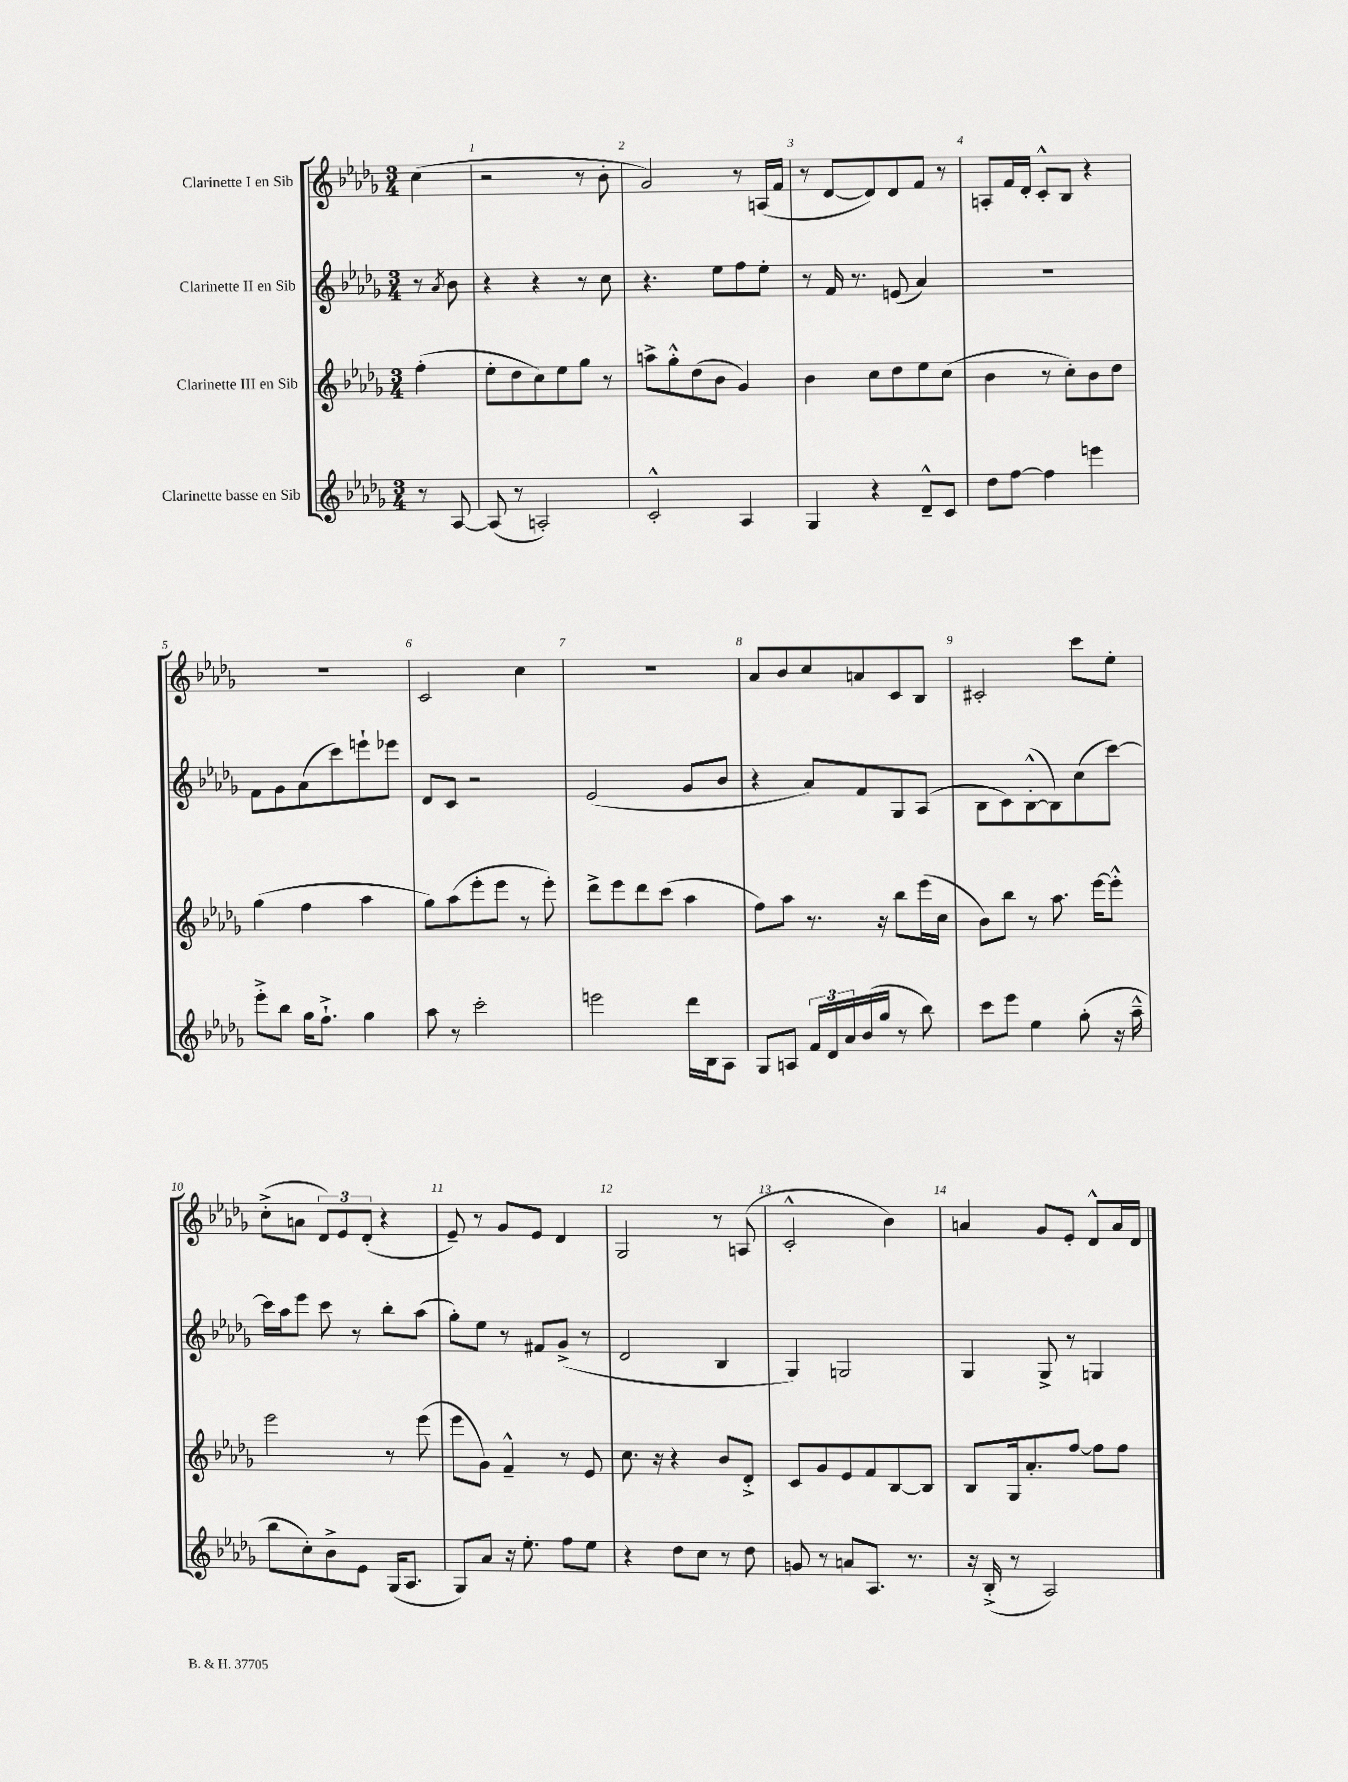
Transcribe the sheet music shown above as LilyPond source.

<<
\new StaffGroup <<
\new Staff = "s0" \with { instrumentName = "Clarinette I en Sib" } {
    \clef treble \key des \major \numericTimeSignature \time 3/4 \partial 4
    c''4( |
    r2 r8 bes'8-. |
    ges'2) r8 a16( f'16 |
    r8 des'8~ des'8) des'8 f'8 r8 |
    a8-. f'16 des'16-. c'8-.-^ bes8 r4 |
    R2. |
    c'2 c''4 |
    R2. |
    aes'8 bes'8 c''8 a'8 c'8 bes8 |
    cis'2-. c'''8 ees''8-. |
    c''8-.->( a'8 \tuplet 3/2 { des'8) ees'8 des'8-.( } r4 |
    ees'8--) r8 ges'8 ees'8 des'4 |
    ges2 r8 a8( |
    c'2-.-^ bes'4) |
    a'4 ges'8 ees'8-. des'8-^ a'16 des'16 \bar "|." |
}
\new Staff = "s1" \with { instrumentName = "Clarinette II en Sib" } {
    \clef treble \key des \major \numericTimeSignature \time 3/4 \partial 4
    r8 \acciaccatura { aes'8 } bes'8 |
    r4 r4 r8 c''8 |
    r4. ees''8 f''8 ees''8-. |
    r8 f'16 r8. e'8( aes'4) |
    R2. |
    f'8 ges'8 aes'8( c'''8) e'''8-! ees'''8 |
    des'8 c'8 r2 |
    ees'2( ges'8 bes'8 |
    r4 aes'8) f'8 ges8 aes8( |
    bes8 c'8) bes8~-.-^( bes8) c''8( c'''8~) |
    c'''16 aes''16 ees'''8 c'''8 r8 bes''8-. aes''8( |
    ges''8-.) ees''8 r8 fis'8 ges'8->( r8 |
    des'2 bes4 |
    ges4) g2 |
    ges4 ges8-> r8 g4 \bar "|." |
}
\new Staff = "s2" \with { instrumentName = "Clarinette III en Sib" } {
    \clef treble \key des \major \numericTimeSignature \time 3/4 \partial 4
    f''4-.( |
    ees''8-. des''8 c''8) ees''8 ges''8 r8 |
    a''8-> ges''8-.-^ des''8( bes'8 ges'4) |
    bes'4 c''8 des''8 ees''8 c''8( |
    bes'4 r8 c''8-.) bes'8 des''8 |
    ges''4( f''4 aes''4 |
    ges''8) aes''8( ees'''8-. ees'''8 r8 ees'''8-.) |
    des'''8-> ees'''8 des'''8 c'''8( aes''4 |
    f''8) aes''8 r8. r16 bes''8 ees'''16( c''16 |
    bes'8) bes''8 r8 aes''8. ees'''16~ ees'''8-.-^ |
    ees'''2 r8 ees'''8( |
    ees'''8 ges'8) f'4---^ r8 ees'8 |
    c''8. r16 r4 bes'8 des'8-.-> |
    c'8 ges'8 ees'8 f'8 bes8~ bes8 |
    bes8 ges16 aes'8.-. f''8~ f''8 f''8 \bar "|." |
}
\new Staff = "s3" \with { instrumentName = "Clarinette basse en Sib" } {
    \clef treble \key des \major \numericTimeSignature \time 3/4 \partial 4
    r8 aes8~ |
    aes8( r8 a2-.) |
    c'2-.-^ aes4 |
    ges4 r4 des'8---^ c'8 |
    des''8 f''8~ f''4 e'''4 |
    ees'''8-.-> bes''8 ges''16 f''8.-!-> ges''4 |
    aes''8 r8 c'''2-. |
    e'''2 des'''16 bes16 aes8 |
    ges8 a8 \tuplet 3/2 { f'16 des'16 aes'16 } bes'16( ges''16 r8 bes''8) |
    c'''8 ees'''8 ees''4 ges''8-.( r16 aes''16---^ |
    bes''8 c''8-.) bes'8-> ees'8 ges16( aes8. |
    ges8) aes'8 r16 ees''8.-. f''8 ees''8 |
    r4 des''8 c''8 r8 des''8 |
    g'8 r8 a'8 aes8. r8. |
    r16 bes16-.->( r8 aes2) \bar "|." |
}
>>
>>
\layout { \context { \Score \override BarNumber.break-visibility = ##(#f #t #t) barNumberVisibility = #all-bar-numbers-visible } }
